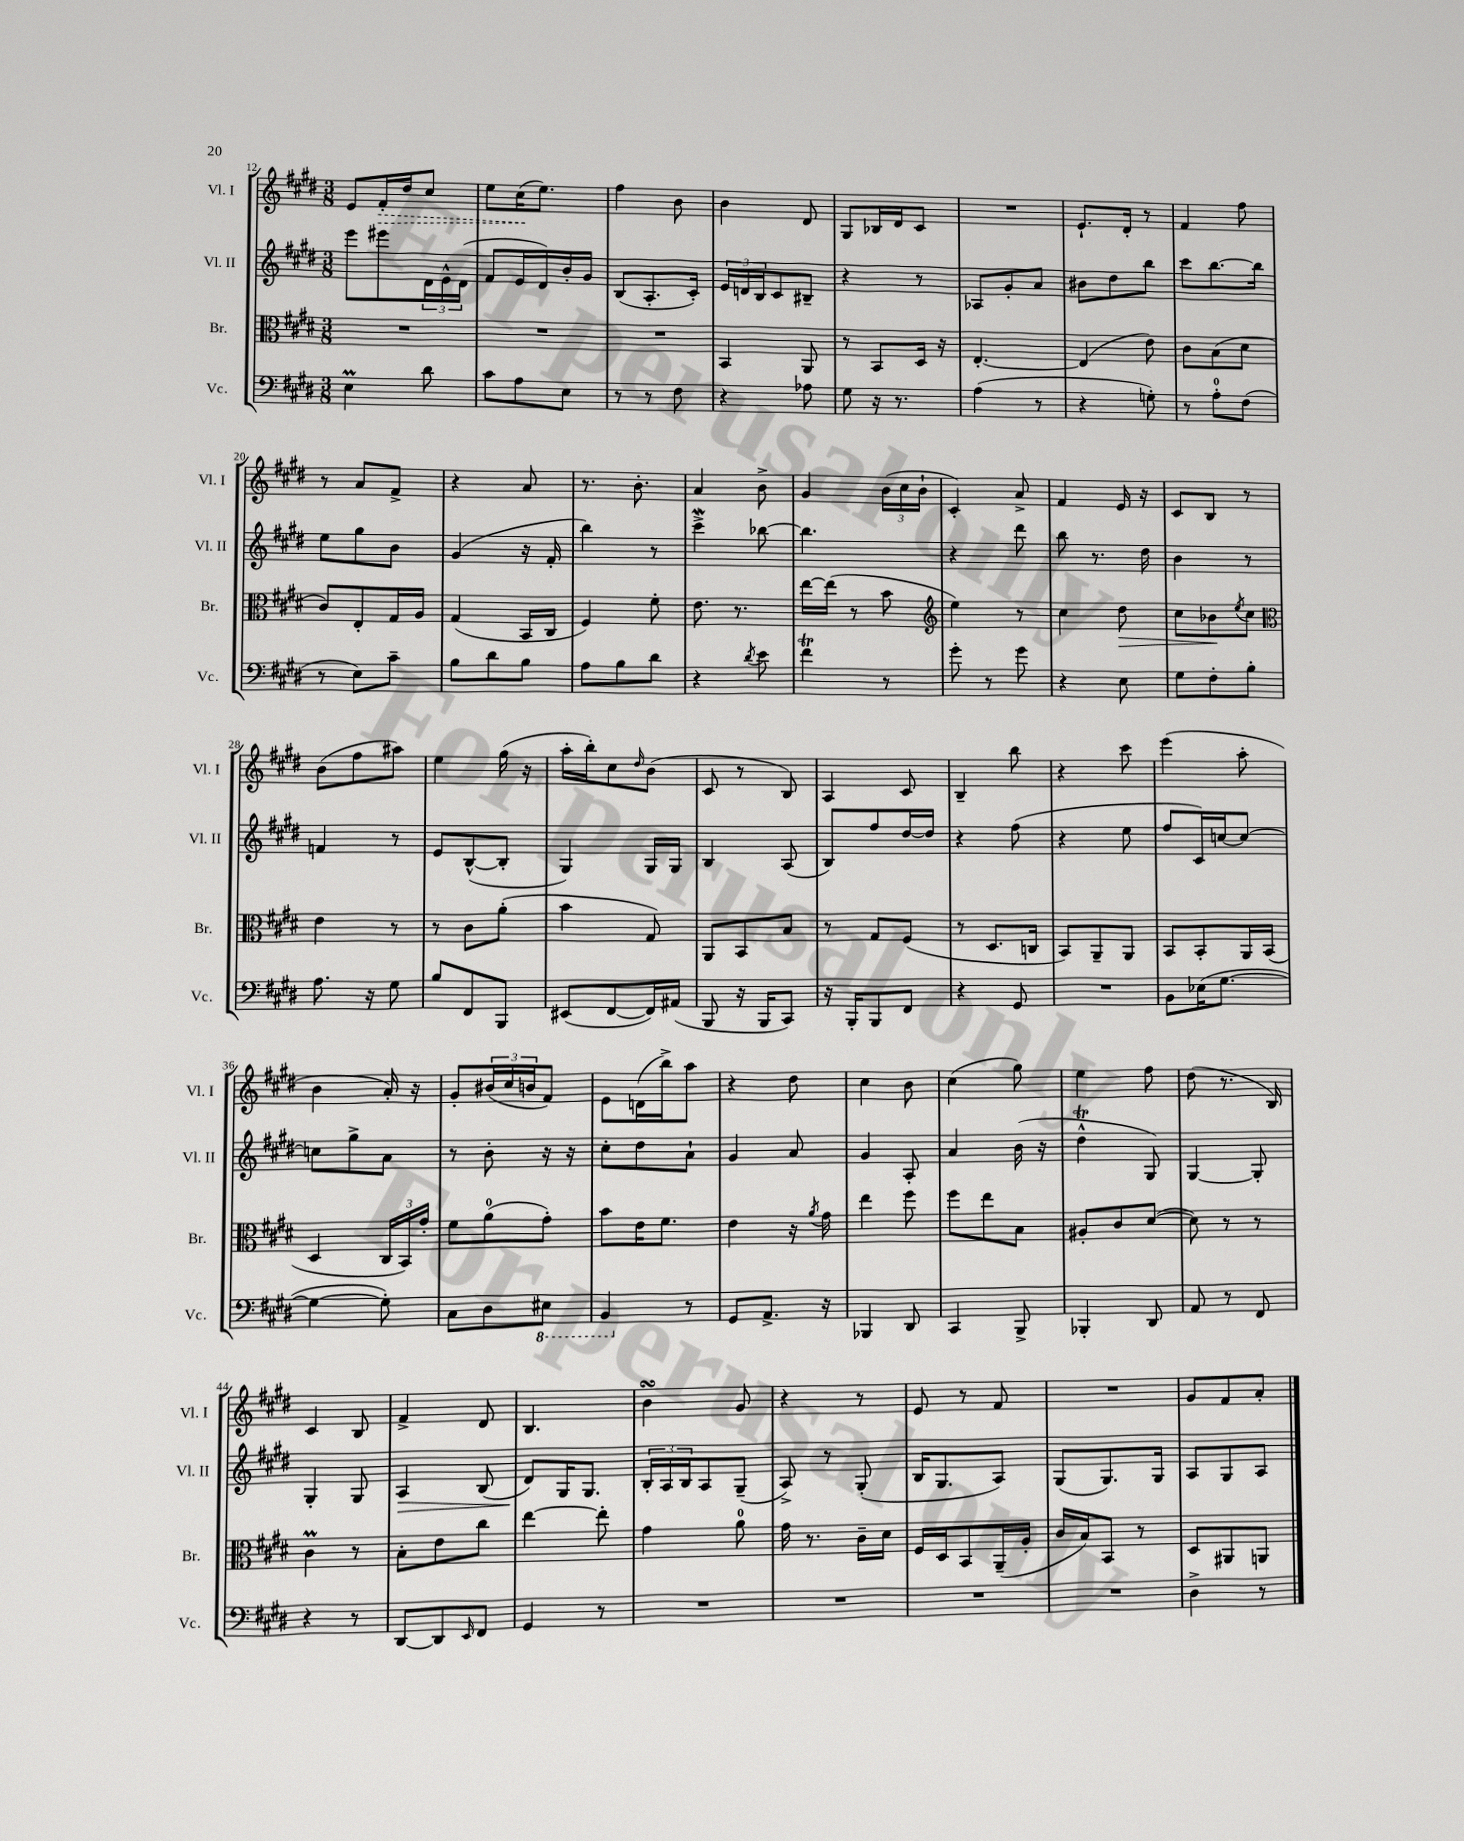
<<
\new StaffGroup <<
\new Staff = "s0" \with { instrumentName = "Vl. I" shortInstrumentName = "Vl. I" } {
    \clef treble \key e \major \numericTimeSignature \time 3/8
    e'8 \once \override Hairpin.style = #'dashed-line fis'16-.\> dis''16 cis''8 |
    e''8 cis''16\!( e''8.) |
    fis''4 b'8 |
    b'4 dis'8 |
    gis8 bes16 dis'16 cis'8 |
    R4. |
    e'8.-! dis'16-. r8 |
    fis'4 fis''8 |
    r8 a'8 fis'8-> |
    r4 a'8 |
    r8. b'8.-. |
    a'4 b'8-> |
    gis'4 \tuplet 3/2 { b'16( cis''16 b'16-! } |
    cis'4-.) a'8-> |
    fis'4 e'16 r16 |
    cis'8 b8 r8 |
    b'8( fis''8 ais''8) |
    e''4 gis''16( r16 |
    a''16-. b''16-.) cis''8 \grace { dis''16 } b'8( |
    cis'8 r8 b8) |
    a4 cis'8 |
    b4-- b''8 |
    r4 cis'''8 |
    e'''4( a''8-. |
    b'4 a'16-.) r16 |
    gis'8-. \tuplet 3/2 { bis'16( cis''16 b'16 } fis'8) |
    e'8 d'16( b''16->) a''8 |
    r4 dis''8 |
    cis''4 b'8 |
    cis''4( gis''8) |
    e''4 fis''8 |
    dis''8( r8. b16) |
    cis'4 b8 |
    fis'4-> dis'8 |
    b4. |
    b'4\turn gis'8 |
    r4 r8 |
    e'8 r8 fis'8 |
    R4. |
    gis'8 fis'8 a'8-. \bar "|." |
}
\new Staff = "s1" \with { instrumentName = "Vl. II" shortInstrumentName = "Vl. II" } {
    \clef treble \key e \major \numericTimeSignature \time 3/8
    e'''8 eis'''8 \tuplet 3/2 { dis'16 e'16-^ dis'16( } |
    fis'8 e'16 dis'16) b'16-. gis'16 |
    b8( a8.-. cis'16-.) |
    \tuplet 3/2 { e'16 d'16 b16 } cis'8 bis8-- |
    r4 r8 |
    aes8 gis'8-. a'8 |
    bis'8 dis''8 b''8 |
    cis'''8 b''8.~ b''16 |
    e''8 gis''8 b'8 |
    gis'4( r16 fis'16-. |
    b''4) r8 |
    cis'''4->\mordent bes''8~ |
    bes''4. |
    r4 dis'''8 |
    b''8 r8. dis''16 |
    b'4 r8 |
    f'4 r8 |
    e'8 b8~-^( b8-. |
    gis4) gis16 gis16 |
    b4 a8( |
    b8) fis''8 dis''16~ dis''16 |
    r4 fis''8( |
    r4 e''8 |
    fis''8 cis'16) c''16~ c''8~ |
    c''8 gis''8-> a'8 |
    r8 b'8-. r16 r16 |
    cis''8-. dis''8 a'8-! |
    gis'4 a'8 |
    gis'4 a8-. |
    a'4 b'16( r16 |
    dis''4-^\trill gis8) |
    gis4~ gis8-. |
    gis4-. gis8 |
    a4\> b8( |
    dis'8\!) gis16 gis8. |
    \tuplet 3/2 { b16-. a16 b16 } a8 gis8--( |
    a8->) r8 gis8-.( |
    b16 gis8. a8) |
    gis8( gis8.) gis16 |
    a8 gis8 a8 \bar "|." |
}
\new Staff = "s2" \with { instrumentName = "Br." shortInstrumentName = "Br." } {
    \clef alto \key e \major \numericTimeSignature \time 3/8
    R4. |
    R4. |
    R4. |
    b,4 a,8 |
    r8 b,8 dis16 r16 |
    e4.~-. |
    e4( e'8) |
    cis'8 b8( dis'8 |
    cis'8) e8-. gis16 a16 |
    gis4( b,16 cis16 |
    fis4) fis'8-. |
    e'8. r8. |
    e''16~ e''16( r8 b'8 |
    \clef treble e''4) r8 |
    cis''4 dis''8\> |
    cis''8 bes'8\! \acciaccatura { e''8 } cis''8 |
    \clef alto e'4 r8 |
    r8 cis'8 a'8-.( |
    b'4 gis8) |
    a,8 b,8 b8 |
    r8 gis8 fis8( |
    r8 dis8. c16 |
    b,8) a,8-- a,8 |
    b,8 b,8-. a,16 b,16( |
    dis4 \tuplet 3/2 { cis16 b,16) gis'16-. } |
    fis'8 a'8-0( gis'8-.) |
    b'8 e'16 fis'8. |
    e'4 r16 \acciaccatura { a'8 } gis'16 |
    e''4 fis''8 |
    fis''8 e''8 b8 |
    ais8-. cis'8 dis'8~( |
    dis'8) r8 r8 |
    cis'4\prall r8 |
    b8-. e'8 cis''8 |
    e''4~ e''8-. |
    gis'4 a'8-0 |
    gis'16 r8. cis'16-- dis'16 |
    fis16 dis16 b,8 a,16--( a16-. |
    cis'16 b16) b,8 r8 |
    dis8 ais,8 a,8 \bar "|." |
}
\new Staff = "s3" \with { instrumentName = "Vc." shortInstrumentName = "Vc." } {
    \clef bass \key e \major \numericTimeSignature \time 3/8
    e4\prall dis'8 |
    cis'8 a8 e8 |
    r8 r8 fis8 |
    r4 aes8 |
    gis8 r16 r8. |
    a4( r8 |
    r4 g8-.) |
    r8 a8-0-. fis8( |
    r8 e8) cis'8-- |
    b8 dis'8 b8 |
    a8 b8 dis'8 |
    r4 \acciaccatura { dis'8 } e'8 |
    fis'4\trill r8 |
    gis'8-. r8 gis'8 |
    r4 e8 |
    gis8 fis8-. b8-. |
    a8. r16 gis8 |
    b8 fis,8 b,,8 |
    eis,8( fis,8~ fis,16) ais,16( |
    b,,8 r16 b,,16 cis,8) |
    r16 b,,16-. b,,8 fis,8 |
    r4 gis,8 |
    R4. |
    b,8 ees16( gis8.~ |
    gis4~ gis8-.) |
    cis8 dis8 \ottava #-1 eis,8 |
    b,,4 \ottava #0 r8 |
    gis,8 a,8.-> r16 |
    bes,,4 dis,8 |
    cis,4 b,,8-> |
    bes,,4-. dis,8 |
    a,8 r8 fis,8 |
    r4 r8 |
    dis,8~ dis,8 \grace { e,16 } fis,8 |
    gis,4 r8 |
    R4. |
    R4. |
    R4. |
    R4. |
    dis4-> r8 \bar "|." |
}
>>
>>
\layout { \context { \Score currentBarNumber = #12 } }
